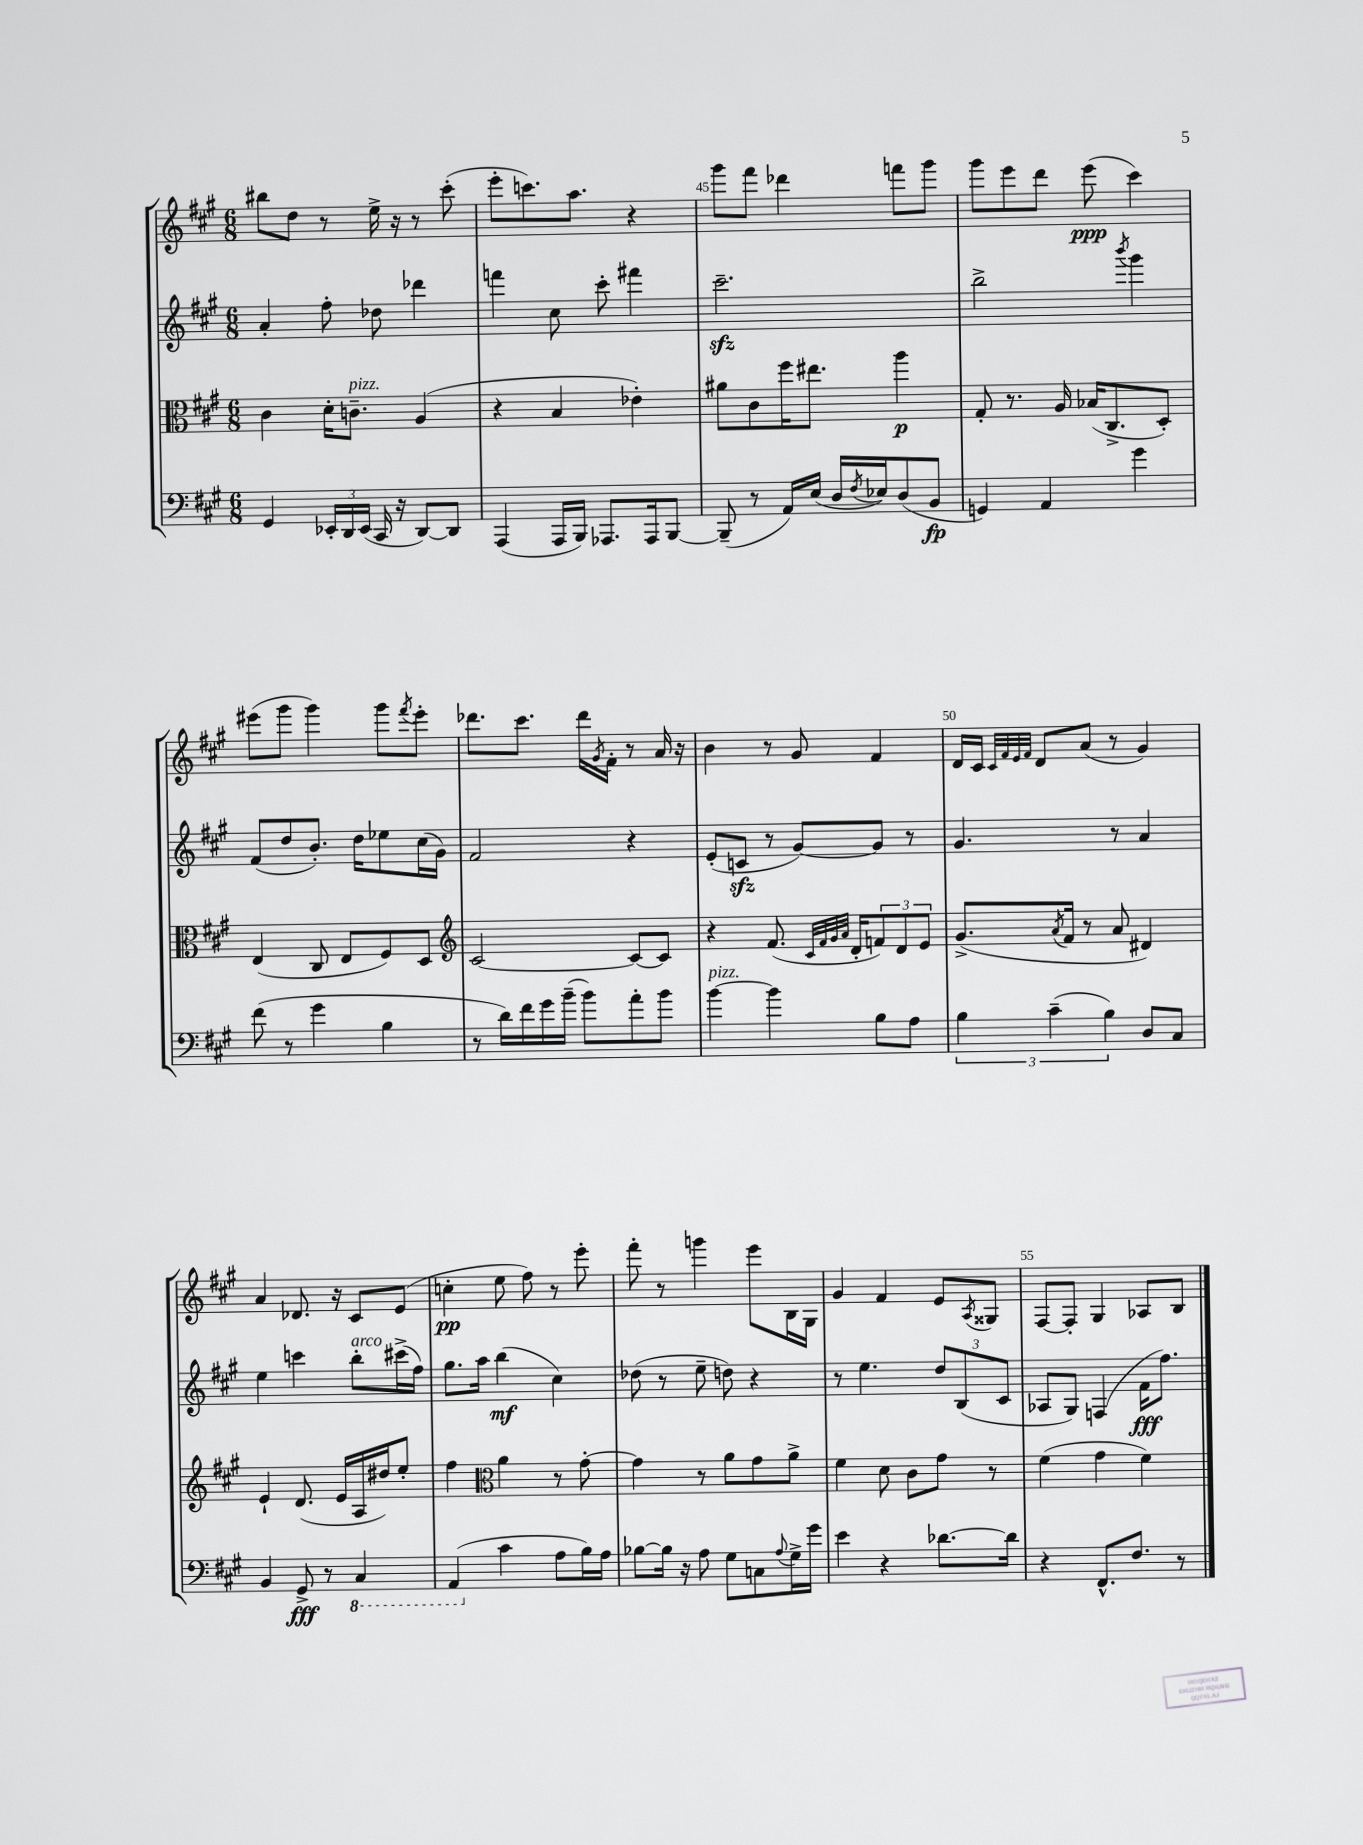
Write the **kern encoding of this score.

**kern	**dynam	**kern	**dynam	**kern	**dynam	**kern	**dynam
*part4	*part4	*part3	*part3	*part2	*part2	*part1	*part1
*staff4	*staff4	*staff3	*staff3	*staff2	*staff2	*staff1	*staff1
*clefF4	*	*clefC3	*	*clefG2	*	*clefG2	*
*k[f#c#g#]	*	*k[f#c#g#]	*	*k[f#c#g#]	*	*k[f#c#g#]	*
*M6/8	*	*M6/8	*	*M6/8	*	*M6/8	*
=43	=43	=43	=43	=43	=43	=43	=43
4GG#/	.	4c#\	.	4a'/	.	8bb#X\L	.
.	.	.	.	.	.	8dd\J	.
24EE-X'/LL	.	16d'\KL	.	8ff#'\	.	8r	.
24DD/	.	.	.	.	.	.	.
!	!	!LO:TX:a:i:t=pizz.	!	!	!	!	!
.	.	8.cn~\J	.	.	.	.	.
(24EE-/JJ	.	.	.	.	.	.	.
16CC#/	.	.	.	8dd-X\	.	16ee^\	.
16r	.	.	.	.	.	16r	.
[8DD/L)	.	(4A/	.	4ddd-X\	.	8r	.
8DD/J]	.	.	.	.	.	(8ccc#'\	.
=44	=44	=44	=44	=44	=44	=44	=44
(4AAA/	.	4r	.	4fffn\	.	8eee'\L	.
.	.	.	.	.	.	8.cccn\)	.
16AAA/LL	.	4B/	.	8cc#\	.	.	.
16BBB/JJ)	.	.	.	.	.	8.aa\J	.
8.AAA-X/L	.	.	.	8ccc#'\	.	.	.
.	.	4e-X'\)	.	4fff#X\	.	4r	.
16AAA-/k	.	.	.	.	.	.	.
[8BBB/J	.	.	.	.	.	.	.
=45	=45	=45	=45	=45	=45	=45	=45
(8BBB~/]	.	8a#X\L	.	2.ccc#zz~\	.	8ggg#\L	.
8r	.	8c#\	.	.	.	8fff#\J	.
16AA/LL)	.	16ff#\K	.	.	.	4ddd-X\	.
(16E/JJ	.	8.ee#X\J	.	.	.	.	.
16D/LL	.	.	.	.	.	.	.
8qF#/	.	.	.	.	.	.	.
16E-X/J)	.	.	.	.	.	.	.
(8D/	.	4aa\	p	.	.	8fffn\L	.
8BB/J	fp	.	.	.	.	8ggg#\J	.
=46	=46	=46	=46	=46	=46	=46	=46
4GGn/)	.	8G#'/	.	2bb^\	.	8ggg#\L	.
.	.	8.r	.	.	.	8eee\	.
4AA/	.	.	.	.	.	8ddd\J	.
.	.	16A/	.	.	.	.	.
.	.	(16B-X/KL	.	.	.	(8eee\	ppp
.	.	8.C#^/	.	.	.	.	.
.	.	.	.	8qbbb/	.	.	.
4g#\	.	.	.	4ggg#\	.	4ccc#\)	.
.	.	8D'/J)	.	.	.	.	.
!!LO:LB:g=z
=47	=47	=47	=47	=47	=47	=47	=47
(8f#\	.	(4E/	.	(8f#/L	.	(8eee#X\L	.
8r	.	.	.	8dd/	.	8ggg#\J	.
4g#\	.	8C#/	.	8.b'/J)	.	4ggg#\)	.
.	.	8E/L	.	.	.	.	.
.	.	.	.	16dd\KL	.	.	.
4B\	.	8F#/)	.	8ee-X\	.	8ggg#\L	.
.	.	.	.	.	.	8qfff#/	.
.	.	8D/J	.	(16cc#\L	.	8eee#'\J	.
.	.	.	.	16g#\JJ)	.	.	.
=48	=48	=48	=48	=48	=48	=48	=48
*	*	*clefG2	*	*	*	*	*
8r	.	[2c#/	.	2f#/	.	8.ddd-X\L	.
16d\LL)	.	.	.	.	.	.	.
16f#\	.	.	.	.	.	8.ccc#\J	.
16g#\	.	.	.	.	.	.	.
(16b~\JJ	.	.	.	.	.	.	.
8b\L)	.	.	.	.	.	16ddd-\LL	.
.	.	.	.	.	.	8qg#/	.
.	.	.	.	.	.	16f#'\JJ	.
8a'\	.	8c#/L_	.	4r	.	8r	.
8b\J	.	8c#/J]	.	.	.	16a/	.
.	.	.	.	.	.	16r	.
=49	=49	=49	=49	=49	=49	=49	=49
!LO:TX:a:i:t=pizz.	!	!	!	!	!	!	!
[4b\	.	4r	.	(8e'/L	.	4b\	.
.	.	.	.	8cnzz/J	.	.	.
4b\]	.	(8.f#/	.	8r	.	8r	.
.	.	.	.	[8g#/L)	.	8g#/	.
.	.	32qqc#/LLL	.	.	.	.	.
.	.	32qqf#/	.	.	.	.	.
.	.	32qqg#/	.	.	.	.	.
.	.	32qqa/JJJ	.	.	.	.	.
.	.	16d'/KL	.	.	.	.	.
8B\L	.	12fn/)	.	8g#/J]	.	4f#/	.
.	.	12d/	.	.	.	.	.
8A\J	.	.	.	8r	.	.	.
.	.	12e/J	.	.	.	.	.
=50	=50	=50	=50	=50	=50	=50	=50
6B\	.	(8.g#^/L	.	4.g#/	.	16d/LL	.
.	.	.	.	.	.	16c#/JJ	.
.	.	.	.	.	.	32qqc#/LLL	.
.	.	.	.	.	.	32qqf#/	.
.	.	.	.	.	.	32qqe/	.
.	.	.	.	.	.	32qqf#/JJJ	.
.	.	.	.	.	.	8d/L	.
(6c#~\	.	.	.	.	.	.	.
.	.	8qa/	.	.	.	.	.
.	.	16f#/Jk	.	.	.	.	.
.	.	8r	.	.	.	(8a/J	.
6B\)	.	.	.	.	.	.	.
.	.	8a/	.	8r	.	8r	.
8D/L	.	4d#X/)	.	4a/	.	4g#/)	.
8C#/J	.	.	.	.	.	.	.
!!LO:LB:g=z
=51	=51	=51	=51	=51	=51	=51	=51
4BB/	.	4e`/	.	4ee\	.	4a/	.
8GG#^/	fff	(8.d/	.	4cccn\	.	8.d-X/	.
8r	.	.	.	.	.	.	.
.	.	16e/LL	.	.	.	16r	.
*8ba	*	*	*	*	*	*	*
!	!	!	!	!LO:TX:a:i:t=arco	!	!	!
4CC#/	.	16A/	.	8bb'\L	.	8c#/L	.
.	.	16dd#X/J)	.	.	.	.	.
.	.	8ee'/J	.	(16ccc#X^\L	.	(8e/J	.
.	.	.	.	16ff#\JJ)	.	.	.
=52	=52	=52	=52	=52	=52	=52	=52
(4AAA/	.	4ff#\	.	8.gg#\L	.	4ccn'\	pp
.	.	.	.	16aa\Jk	.	.	.
*	*	*clefC3	*	*	*	*	*
*X8ba	*	*	*	*	*	*	*
4c#\	.	4a\	.	(4bb\	mf	8ee\	.
.	.	.	.	.	.	8ff#\)	.
8A\L	.	8r	.	4cc#\)	.	8r	.
16B\L)	.	[8g#'\	.	.	.	8eee'\	.
16A\JJ	.	.	.	.	.	.	.
=53	=53	=53	=53	=53	=53	=53	=53
[8B-X\L	.	4g#\]	.	(8dd-X\	.	8fff#'\	.
16B-\Jk]	.	.	.	8r	.	8r	.
16r	.	.	.	.	.	.	.
8A\	.	8r	.	8ee~\	.	4gggn\	.
8G#\L	.	8a\L	.	8ddn\)	.	.	.
8Cn\	.	8g#\	.	4r	.	8eee\L	.
8qqA/	.	.	.	.	.	.	.
16G#^\L	.	8a^\J	.	.	.	16B\L	.
16g#\JJ	.	.	.	.	.	16G#\JJ	.
=54	=54	=54	=54	=54	=54	=54	=54
4e\	.	4f#\	.	8r	.	4g#/	.
.	.	.	.	4.ee\	.	.	.
4r	.	8d\	.	.	.	4f#/	.
.	.	8c#\L	.	.	.	.	.
[8.d-X\L	.	8g#\J	.	12dd/L	.	8e/L	.
.	.	.	.	(12B/	.	.	.
.	.	.	.	.	.	8qA/	.
.	.	8r	.	.	.	8G##X/J	.
.	.	.	.	12c#/J	.	.	.
16d-\Jk]	.	.	.	.	.	.	.
=55	=55	=55	=55	=55	=55	=55	=55
4r	.	(4f#\	.	8A-X/L	.	[8F#/L	.
.	.	.	.	8G#/J)	.	8F#'/J]	.
8.FF#^^/L	.	4g#\	.	(4Fn/	.	4G#/	.
8.F#/J	.	.	.	.	.	.	.
.	.	4f#\)	.	16f#\KL	fff	8A-X/L	.
.	.	.	.	8.ff#\J)	.	.	.
8r	.	.	.	.	.	8B/J	.
==	==	==	==	==	==	==	==
*-	*-	*-	*-	*-	*-	*-	*-
